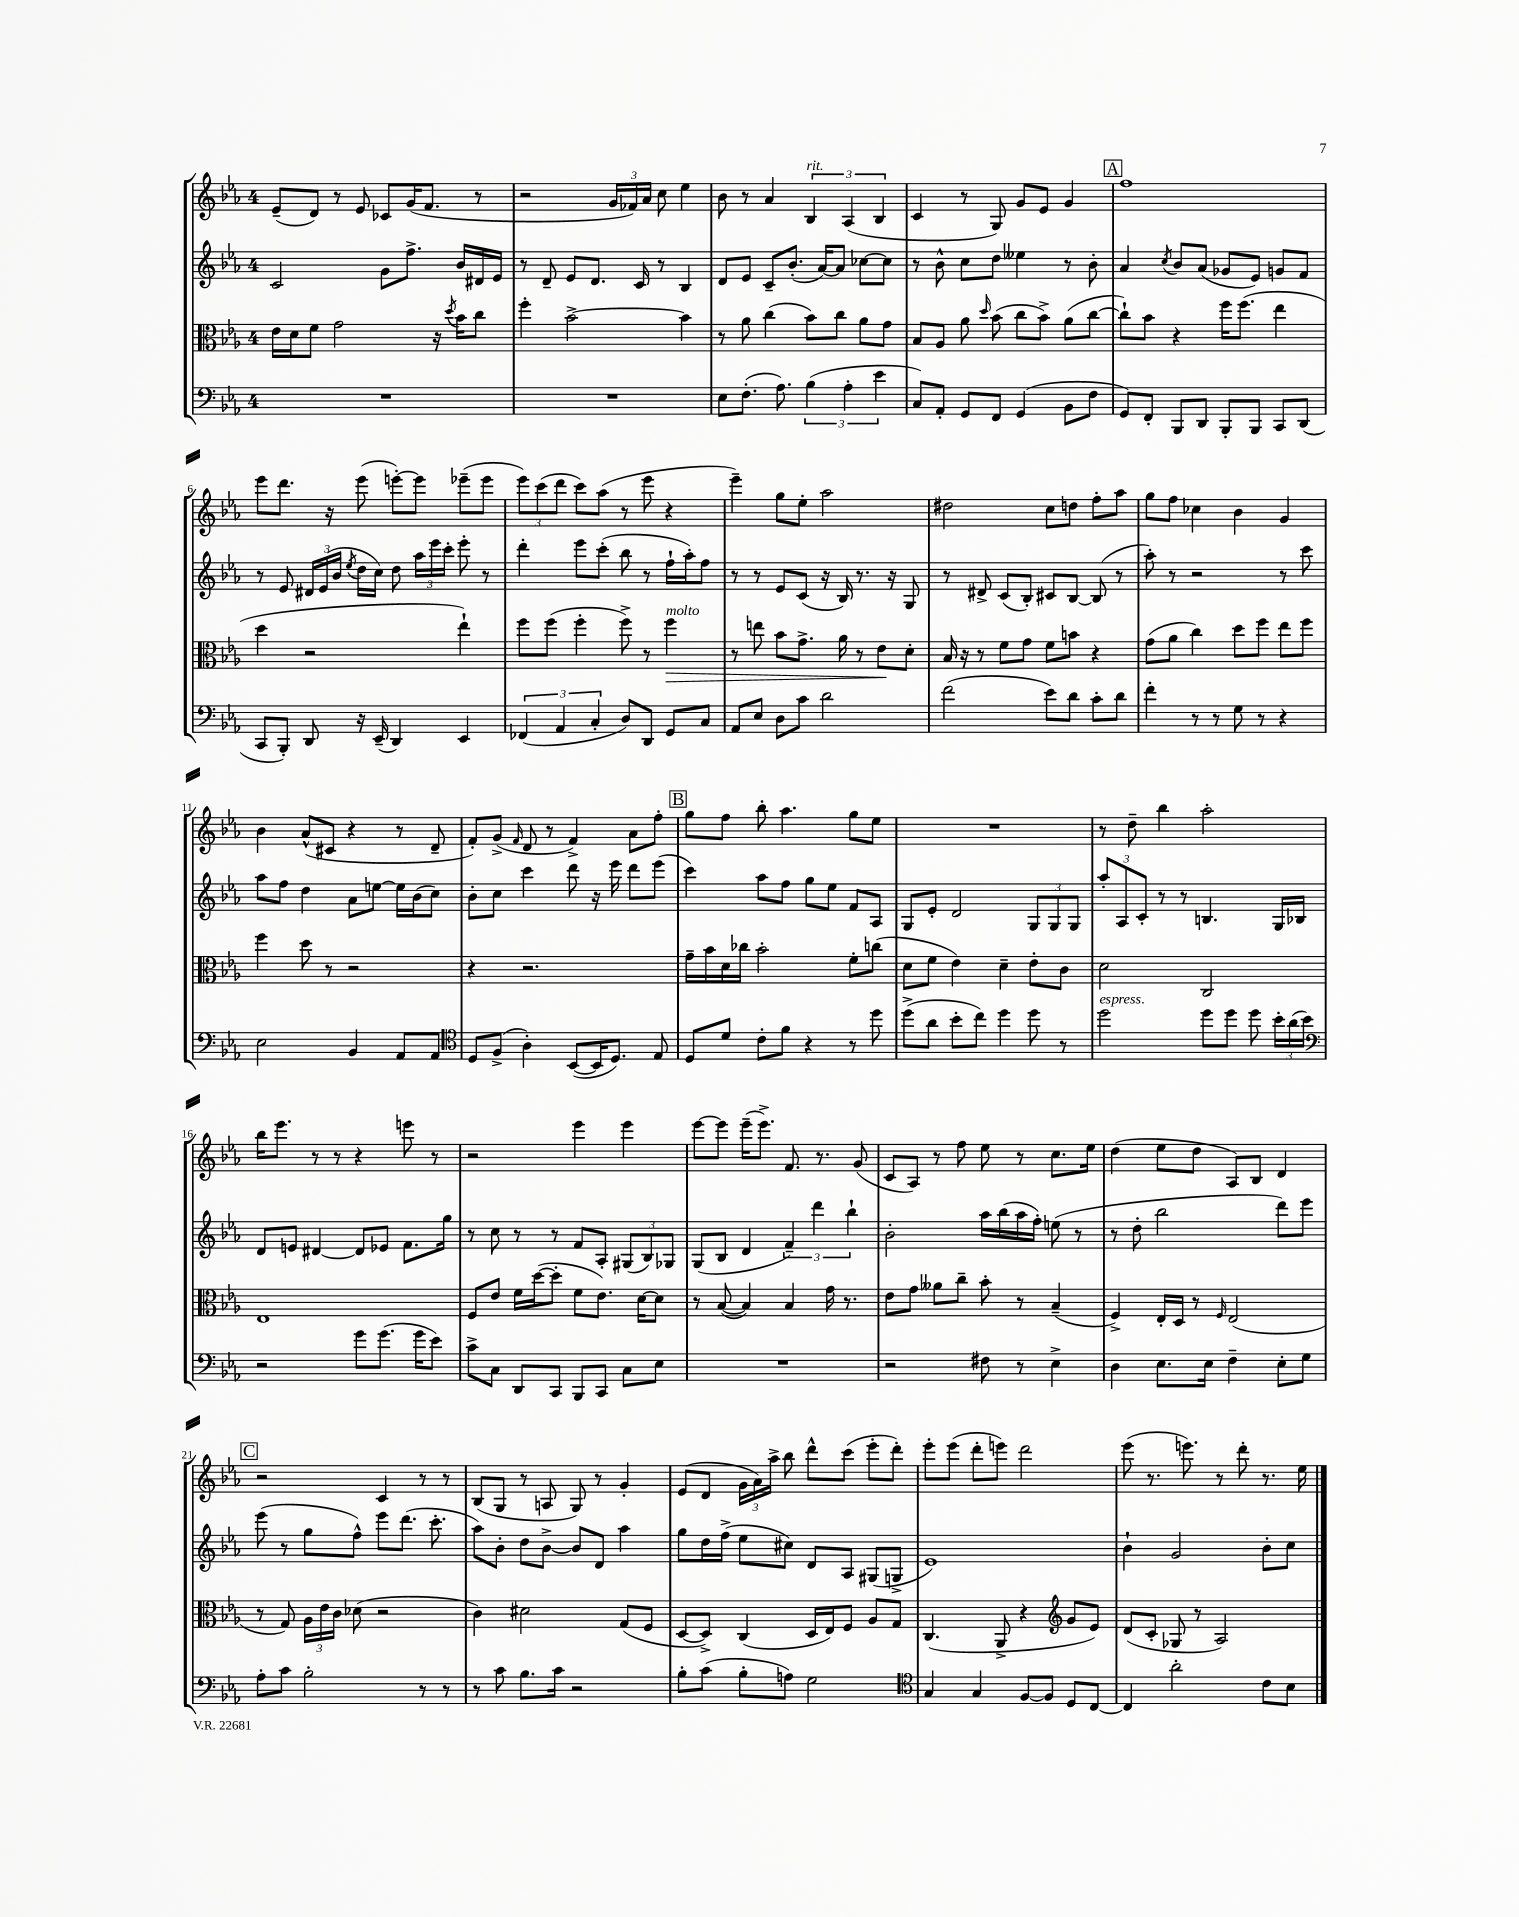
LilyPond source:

<<
\new StaffGroup <<
\new Staff = "s0" {
    \clef treble \key ees \major \once \override Staff.TimeSignature.style = #'single-digit \time 4/4
    \autoBeamOff ees'8[--( d'8]) r8 ees'8 ces'8[ g'16( f'8.] r8 |
    r2 \tuplet 3/2 { g'16[ fes'16) aes'16] } c''8 ees''4 |
    bes'8 r8 aes'4 \tuplet 3/2 { bes4^\markup { \italic "rit." } aes4( bes4 } |
    c'4 r8 g8) g'8[ ees'8] g'4 |
    \mark \markup { \box "A" } f''1 |
    ees'''8[ d'''8.] r16 ees'''8( e'''8[~-.) e'''8] ees'''8[--( ees'''8] |
    \tuplet 3/2 { ees'''8[) c'''8( d'''8] } c'''8[) aes''8]( r8 ees'''8 r4 |
    ees'''4--) g''8[ ees''8]-. aes''2 |
    dis''2 c''8[ d''8] f''8[-. aes''8] |
    g''8[ f''8] ces''4 bes'4 g'4 |
    bes'4 aes'8[-^( cis'8] r4 r8 d'8-- |
    f'8[-.) g'8]->( \grace { f'16 } d'8 r8 f'4->) aes'8[ f''8]-. |
    \mark \markup { \box "B" } g''8[ f''8] bes''8-. aes''4. g''8[ ees''8] |
    R1 |
    r8 d''8-- bes''4 aes''2-. |
    bes''16[ ees'''8.] r8 r8 r4 e'''8 r8 |
    r2 ees'''4 ees'''4 |
    ees'''8[~ ees'''8] ees'''16[--( ees'''8.]->) f'8. r8. g'8( |
    c'8[ aes8]) r8 f''8 ees''8 r8 c''8.[ ees''16] |
    d''4( ees''8[ d''8] aes8[) bes8] d'4 |
    \mark \markup { \box "C" } r2 c'4 r8 r8 |
    bes8[( g8] r8 a8 g8) r8 g'4-. |
    ees'8[( d'8] \tuplet 3/2 { g'16[ aes'16) aes''16]-> } bes''8 d'''8[-^ c'''8]( ees'''8[-. d'''8]-.) |
    ees'''8[-. ees'''8]( d'''8[-. e'''8]) d'''2 |
    ees'''8( r8. e'''8.) r8 d'''8-. r8. ees''16 \bar "|." |
}
\new Staff = "s1" {
    \clef treble \key ees \major \once \override Staff.TimeSignature.style = #'single-digit \time 4/4
    \autoBeamOff c'2 g'8[ f''8.]-> bes'16[ dis'16 ees'16] |
    r8 d'8-- ees'8[ d'8.] c'16 r8 bes4 |
    d'8[ ees'8] c'8[-- bes'8.]-.( aes'16[~) aes'8] ces''8[~ ces''8] |
    r8 bes'8-^ c''8[ d''8] eeses''4 r8 bes'8-. |
    \mark \markup { \box "A" } aes'4 \acciaccatura { c''8 } bes'8[ aes'8]( ges'8[ ees'8]) g'8[ f'8] |
    r8 ees'8 \tuplet 3/2 { dis'16[ ees'16( bes'16] } \acciaccatura { ees''8 } d''16[ c''16]) d''8 \tuplet 3/2 { aes''16[ ees'''16 c'''16]-. } ees'''8-. r8 |
    d'''4-. ees'''8[ c'''8]-.( bes''8 r8 f''16[-! aes''16-.) f''8] |
    r8 r8 ees'8[ c'8]( r16 bes16) r8. r16 g8 |
    r8 dis'8-> c'8[( bes8]-.) cis'8[ bes8]~ bes8( r8 |
    aes''8-.) r8 r2 r8 c'''8 |
    aes''8[ f''8] d''4 aes'8[ e''8]~ e''16[ bes'16( c''8]) |
    bes'8[-. c''8] c'''4 d'''8 r16 ees'''16 d'''8[ ees'''8]( |
    \mark \markup { \box "B" } c'''4) aes''8[ f''8] g''8[ ees''8] f'8[ aes8] |
    g8[ ees'8]-. d'2 \tuplet 3/2 { g8[ g8 g8] } |
    \tuplet 3/2 { aes''8[-. aes8 c'8]-. } r8 r8 b4. g16[ bes16] |
    d'8[ e'8] dis'4~ dis'8[ ees'8] f'8.[ g''16] |
    r8 c''8 r8 r8 f'8[ aes8]-. \tuplet 3/2 { gis8[( bes8) ges8] } |
    g8[( bes8] d'4 \tuplet 3/2 { f'4--) d'''4 bes''4-! } |
    bes'2-. aes''16[ bes''16( aes''16 f''16]-.) e''8( r8 |
    r8 d''8-. bes''2 d'''8[) ees'''8] |
    \mark \markup { \box "C" } ees'''8( r8 g''8[ f''8]-^) ees'''8[ d'''8.]( c'''8.-. |
    aes''8[) bes'8]-. d''8[ bes'8]~-> bes'8[ d'8] aes''4 |
    g''8[ d''16 f''16]->( ees''8[ cis''8]) d'8[ aes8] gis8[( g8]-> |
    ees'1) |
    bes'4-! g'2 bes'8[-. c''8] \bar "|." |
}
\new Staff = "s2" {
    \clef alto \key ees \major \once \override Staff.TimeSignature.style = #'single-digit \time 4/4
    \autoBeamOff ees'16[ d'16 f'8] g'2 r16 \acciaccatura { d''8 } bes'16[ c''8] |
    f''4-. bes'2~-> bes'4 |
    r8 aes'8 c''4( bes'8[) c''8] aes'8[ g'8] |
    bes8[ aes8] aes'8 \grace { d''16 } bes'8( c''8[ bes'8]->) aes'8[( c''8]~ |
    \mark \markup { \box "A" } c''8[-!) bes'8] r4 f''16[ f''8.]( ees''4 |
    d''4 r2 ees''4-!) |
    f''8[ f''8]( f''4-. f''8->) r8 f''4\>^\markup { \italic "molto" } |
    r8 e''8 bes'8[ g'8.]-> aes'16 r8 ees'8[\! d'8]-. |
    bes16 r16 r8 f'8[ g'8] f'8[ b'8] r4 |
    g'8[( aes'8] c''4) d''8[ f''8] ees''8[ f''8] |
    f''4 d''8 r8 r2 |
    r4 r2. |
    \mark \markup { \box "B" } g'16[-- bes'16 d'16 ces''16] bes'2-. f'8[-. c''8]( |
    d'8[ f'8] ees'4) d'4-- ees'8[-. c'8] |
    d'2 c2 |
    ees1 |
    f8[ ees'8] f'16[ d''16~( d''8]-. f'8[ ees'8.]) d'16[~ d'8] |
    r8 bes8~( bes4) bes4 g'16 r8. |
    ees'8[ g'8] aeses'8[ c''8]-- bes'8-. r8 bes4--( |
    f4->) ees16[-. d16] r8 \grace { f16 } ees2( |
    \mark \markup { \box "C" } r8 g8) \tuplet 3/2 { aes16[ ees'16 c'16] } des'8( r2 |
    c'4) dis'2 g8[( f8] |
    d8[~ d8]->) c4( d16[ ees16) f8] aes8[ g8] |
    c4.( aes,8-> r4 \clef treble g'8[ ees'8]) |
    d'8[( c'8]-. ges8 r8 aes2) \bar "|." |
}
\new Staff = "s3" {
    \clef bass \key ees \major \once \override Staff.TimeSignature.style = #'single-digit \time 4/4
    \autoBeamOff R1 |
    R1 |
    ees8[ f8.]-.( aes8.) \tuplet 3/2 { bes4( aes4-. ees'4 } |
    c8[) aes,8]-. g,8[ f,8] g,4( bes,8[ f8] |
    \mark \markup { \box "A" } g,8[) f,8]-. bes,,8[ d,8] bes,,8[-. bes,,8] c,8[ d,8]( |
    c,8[ bes,,8]-.) d,8 r16 ees,16--( d,4) ees,4 |
    \tuplet 3/2 { fes,4( aes,4 c4-. } d8[) d,8] g,8[ c8] |
    aes,8[ ees8] d8[ c'8] d'2 |
    f'2( ees'8[) d'8] c'8[-. d'8] |
    f'4-. r8 r8 g8 r8 r4 |
    ees2 bes,4 aes,8[ aes,8] |
    \clef tenor d8[ f8]->( aes4-.) bes,8[~( bes,16 d8.]) ees8 |
    \mark \markup { \box "B" } d8[ d'8] c'8[-. f'8] r4 r8 d''8 |
    d''8[->( aes'8] bes'8[-. c''8]) d''4 d''8 r8 |
    d''2^\markup { \italic "espress." } d''8[ d''8] d''8 \tuplet 3/2 { bes'16[-. aes'16( bes'16]) } |
    \clef bass r2 g'8[ g'8.]( g'16[ ees'8]) |
    c'8[-> c8] d,8[ c,8] bes,,8[ c,8] c8[ ees8] |
    R1 |
    r2 fis8 r8 ees4-> |
    d4 ees8.[ ees16] f4-- ees8[-. g8] |
    \mark \markup { \box "C" } aes8[-. c'8] bes2-. r8 r8 |
    r8 c'8 bes8.[ c'16] r2 |
    bes8[-. c'8]( bes8[-. a8]) g2 |
    \clef tenor g4 g4 f8[~ f8] d8[ c8]~ |
    c4 aes'2-. c'8[ bes8] \bar "|." |
}
>>
>>
